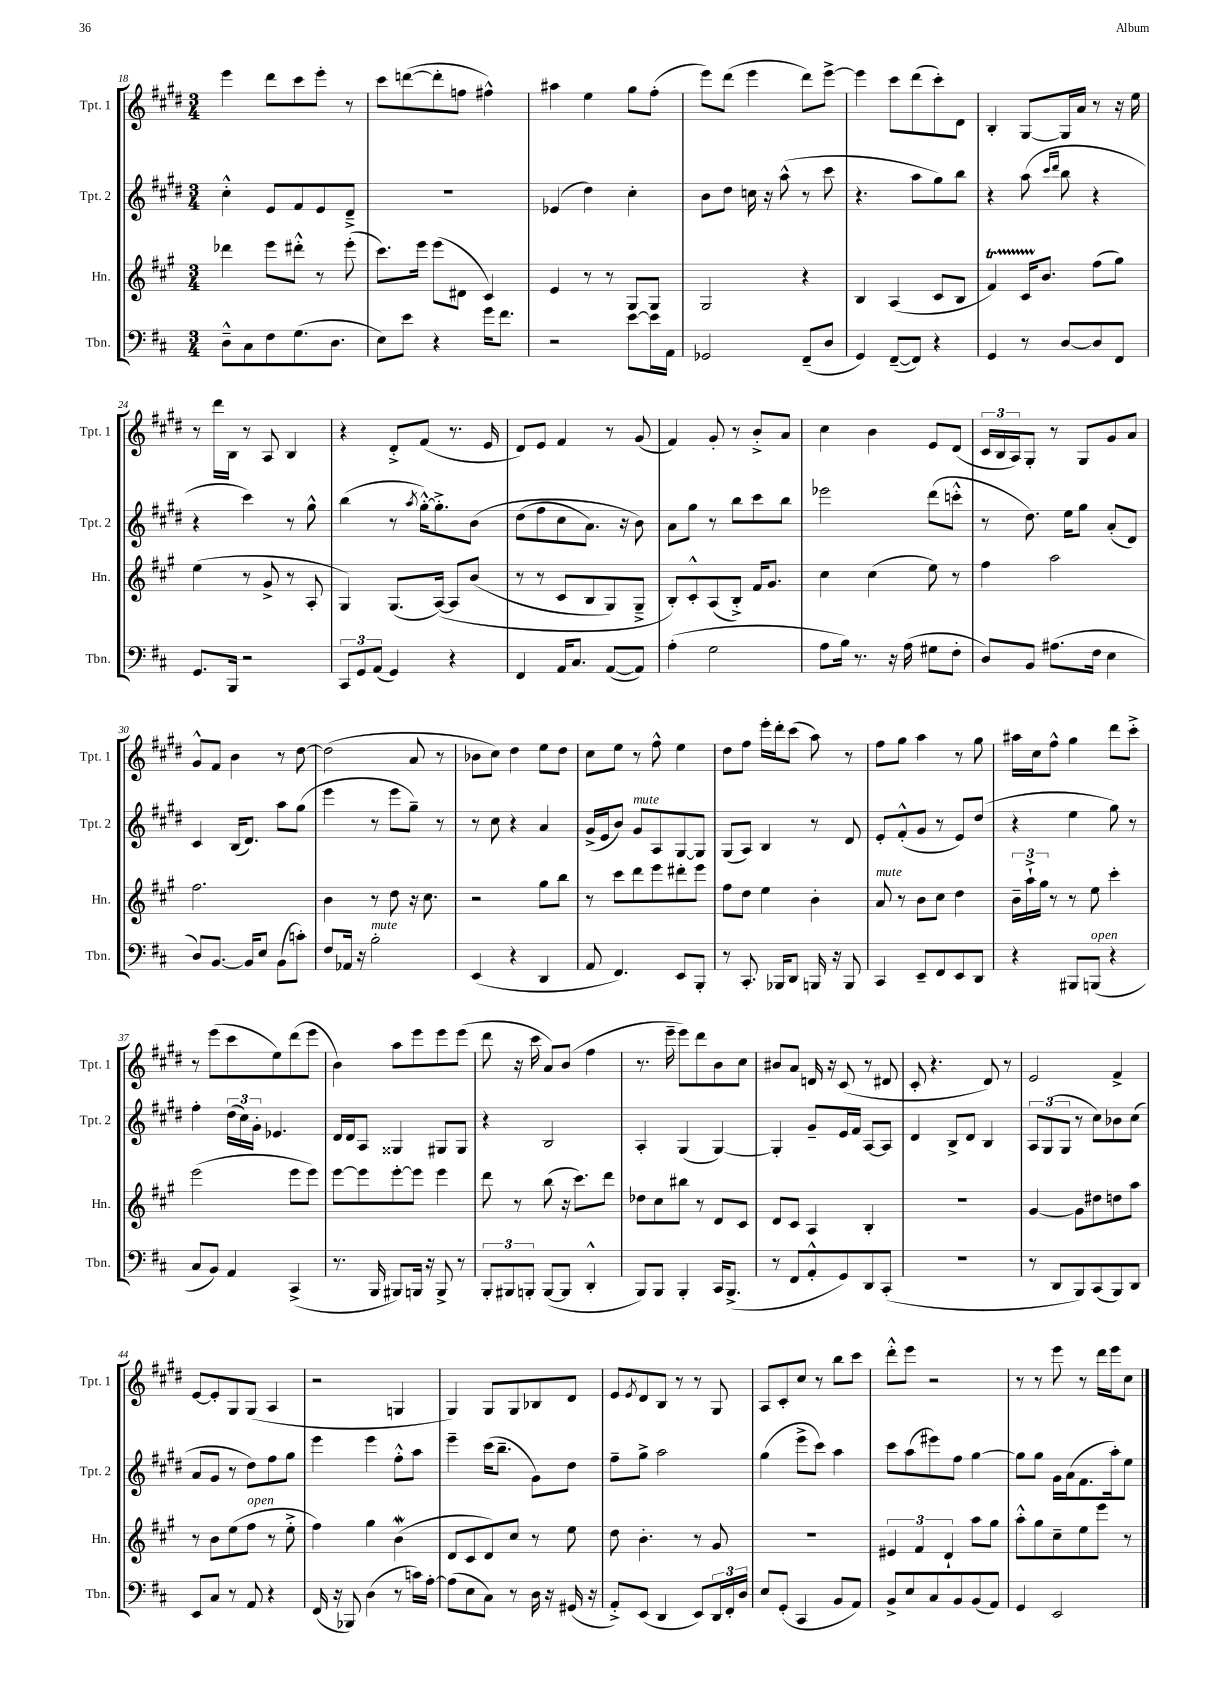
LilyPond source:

<<
\new StaffGroup <<
\new Staff = "s0" \with { instrumentName = "Tpt. 1" shortInstrumentName = "Tpt. 1" } {
    \clef treble \key e \major \numericTimeSignature \time 3/4
    e'''4 dis'''8 cis'''8 e'''8-. r8 |
    cis'''8 d'''8~( d'''8-. f''8 fis''4-^) |
    ais''4 e''4 gis''8 fis''8-.( |
    e'''8) dis'''8( e'''4 dis'''8) e'''8~-> |
    e'''4 cis'''8 dis'''8( cis'''8-.) dis'8 |
    b4-. gis8~ gis16 a'16 r8 r16 e''16 |
    r8 dis'''16 b16 r8 a8 b4 |
    r4 dis'8-.-> fis'8( r8. e'16 |
    dis'8) e'8 fis'4 r8 gis'8( |
    fis'4) gis'8-. r8 b'8-.-> a'8 |
    cis''4 b'4 e'8 dis'8( |
    \tuplet 3/2 { cis'16 b16 a16) } gis8-. r8 gis8 gis'8 a'8 |
    gis'8-^ fis'8 b'4 r8 dis''8~ |
    dis''2( a'8 r8 |
    bes'8 cis''8) dis''4 e''8 dis''8 |
    cis''8 e''8 r8 fis''8-^ e''4 |
    dis''8 fis''8 e'''16-. dis'''16-. cis'''8( a''8) r8 |
    fis''8 gis''8 a''4 r8 gis''8 |
    ais''16 cis''16 fis''8-^ gis''4 dis'''8 cis'''8-.-> |
    r8 e'''8( cis'''8 e''8) dis'''8( e'''8 |
    b'4) a''8 e'''8 e'''8 e'''8( |
    dis'''8 r16 cis'''16 a'8) b'8( fis''4 |
    r8. e'''16-- e'''8) dis'''8 b'8 cis''8 |
    bis'8 a'8 d'16 r16 cis'8( r8 dis'8 |
    cis'8-. r4. dis'8) r8 |
    e'2 fis'4-> |
    e'8~ e'8-. gis8 gis8( a4 |
    r2 g4 |
    gis4) gis8 gis8 bes8 dis'8 |
    e'8 \acciaccatura { e'8 } dis'8 b8 r8 r8 gis8 |
    a8 cis'8-. cis''8 r8 b''8 cis'''8 |
    dis'''8-.-^ e'''8 r2 |
    r8 r8 e'''8 r8 dis'''16 e'''16 cis''8 \bar "|." |
}
\new Staff = "s1" \with { instrumentName = "Tpt. 2" shortInstrumentName = "Tpt. 2" } {
    \clef treble \key e \major \numericTimeSignature \time 3/4
    cis''4-.-^ e'8 fis'8 e'8 dis'8---> |
    R2. |
    ees'4( dis''4) cis''4-. |
    b'8 dis''8 c''16 r16 a''8-^( r8 cis'''8 |
    r4. a''8 gis''8) b''8 |
    r4 a''8( \grace { cis'''16 dis'''16 } b''8 r4 |
    r4 cis'''4) r8 gis''8-^ |
    b''4( r8 \acciaccatura { a''8 } gis''16~-.-^) gis''8.-.-> b'8\( |
    dis''8( fis''8 cis''8 a'8.) r16 b'8\) |
    a'8 gis''8 r8 b''8 cis'''8 b''8 |
    ees'''2 dis'''8( c'''8-.-^ |
    r8 dis''8.) e''16 gis''8 a'8-.( dis'8) |
    cis'4 b16( dis'8.) a''8 gis''8( |
    e'''4 r8 e'''8 gis''8--) r8 |
    r8 cis''8 r4 a'4 |
    gis'16->( e'16 b'8) gis'8^\markup { \italic "mute" } a8 gis8~ gis8 |
    gis8( a8) b4 r8 dis'8 |
    e'8-. fis'8-.-^( gis'8 r8 e'8) dis''8( |
    r4 e''4 gis''8) r8 |
    fis''4-. \tuplet 3/2 { dis''16( cis''16) gis'16-. } ees'4. |
    dis'16 dis'16 a8 gisis4 gis8 gis8 |
    r4 b2 |
    a4-. gis4( gis4~) |
    gis4-. gis'8-- e'16 fis'16 a8~ a8 |
    dis'4 b8-> dis'8 b4 |
    \tuplet 3/2 { a8 gis8( gis8 } r8 cis''8) bes'8 cis''8( |
    a'8 gis'8 r8 dis''8) fis''8 gis''8 |
    e'''4 e'''4 fis''8-.-^ a''8 |
    e'''4-- cis'''16( b''8.-- gis'8) dis''8 |
    fis''8-- gis''8-> a''2 |
    gis''4( e'''8-> cis'''8) a''4 |
    cis'''8 a''8( eis'''8) fis''8 gis''4~ |
    gis''8 gis''8 gis'16 a'16( fis'8. a''16-.) e''8 \bar "|." |
}
\new Staff = "s2" \with { instrumentName = "Hn." shortInstrumentName = "Hn." } {
    \clef treble \key a \major \numericTimeSignature \time 3/4
    des'''4 e'''8 dis'''8-.-^ r8 e'''8-.( |
    cis'''8.) e'''16 e'''8( dis'8 cis'4) |
    e'4 r8 r8 gis8 gis8 |
    gis2 r4 |
    b4 a4( cis'8 b8 |
    fis'4\startTrillSpan) cis'16 b'8.\stopTrillSpan fis''8( gis''8) |
    e''4( r8 gis'8-> r8 a8-. |
    gis4) gis8.( a16~)\( a8 b'8( |
    r8 r8 cis'8 b8 gis8) gis8---> |
    b8-.\) cis'8-.-^ a8( b8-.->) fis'16 gis'8. |
    cis''4 cis''4( e''8) r8 |
    fis''4 a''2 |
    fis''2. |
    b'4 r8 d''8 r16 cis''8. |
    r2 gis''8 b''8 |
    r8 cis'''8 d'''8 e'''8 dis'''8-. e'''8 |
    fis''8 d''8 e''4 b'4-. |
    a'8^\markup { \italic "mute" } r8 b'8 cis''8 d''4 |
    \tuplet 3/2 { b'16-- a''16-!-> gis''16 } r8 r8 e''8 cis'''4-. |
    e'''2( e'''8 e'''8) |
    e'''8~ e'''8 e'''8~-. e'''8 e'''4 |
    d'''8 r8 b''8( r16 cis'''8.) d'''8 |
    des''8 cis''8 bis''8 r8 d'8 cis'8 |
    d'8 cis'8 a4 b4-. |
    R2. |
    gis'4~ gis'8 dis''8 d''8 a''8 |
    r8 b'8 e''8( fis''8^\markup { \italic "open" } r8 e''8-.-> |
    fis''4) gis''4 b'4\mordent( |
    d'8 cis'8 d'8) cis''8 r8 e''8 |
    d''8 b'4.-. r8 gis'8 |
    R2. |
    \tuplet 3/2 { eis'4 fis'4 d'4-! } a''8 gis''8 |
    a''8-.-^ gis''8 cis''8-- e''8 e'''8 r8 \bar "|." |
}
\new Staff = "s3" \with { instrumentName = "Tbn." shortInstrumentName = "Tbn." } {
    \clef bass \key d \major \numericTimeSignature \time 3/4
    d8---^ cis8 fis8 g8.( d8. |
    e8) e'8 r4 g'16 fis'8. |
    r2 e'8~ e'16 a,16 |
    ges,2 fis,8--( d8 |
    g,4) fis,8~--( fis,8) r4 |
    g,4 r8 d8~ d8 fis,8 |
    g,8. b,,16 r2 |
    \tuplet 3/2 { cis,8 g,8 a,8( } g,4) r4 |
    fis,4 a,16 cis8. a,8~( a,8) |
    a4-.( g2 |
    a8 b16) r8. r16 a16( gis8 fis8-. |
    d8) b,8 ais8.( fis16 e4 |
    d8) b,8.~ b,16 e8 b,8( c'8-.) |
    fis8 aes,16 r16 b2-.^\markup { \italic "mute" } |
    e,4( r4 d,4 |
    a,8 fis,4.) e,8 b,,8-. |
    r8 cis,8.-. bes,,16 d,8 b,,16 r16 b,,8 |
    cis,4 e,8-- fis,8 e,8 d,8 |
    r4 bis,,8 b,,8^\markup { \italic "open" }( r4 |
    cis8 b,8) a,4 cis,4->( |
    r8. b,,16 bis,,8) b,,16 r16 b,,8-> r8 |
    \tuplet 3/2 { b,,8-. bis,,8 b,,8-. } b,,8~( b,,8 d,4-.-^ |
    b,,8) b,,8 b,,4-. cis,16 b,,8.->( |
    r8 fis,8 a,8-.-^ g,8) d,8 cis,8-.( |
    R2. |
    r8 d,8 b,,8) cis,8( b,,8) d,8 |
    e,8 cis8 r8 a,8 r4 |
    fis,16( r16 bes,,8) d4( r8 c'16) a16~-. |
    a8( e8 cis8) r8 d16 r16 gis,16( r16 |
    a,8-.->) e,8( d,4 e,8) \tuplet 3/2 { d,16 fis,16-. d16 } |
    e8 g,8-.( cis,4 b,8 a,8) |
    b,8-> e8 cis8 b,8 b,8( a,8) |
    g,4 e,2 \bar "|." |
}
>>
>>
\layout { \context { \Score currentBarNumber = #18 } }
